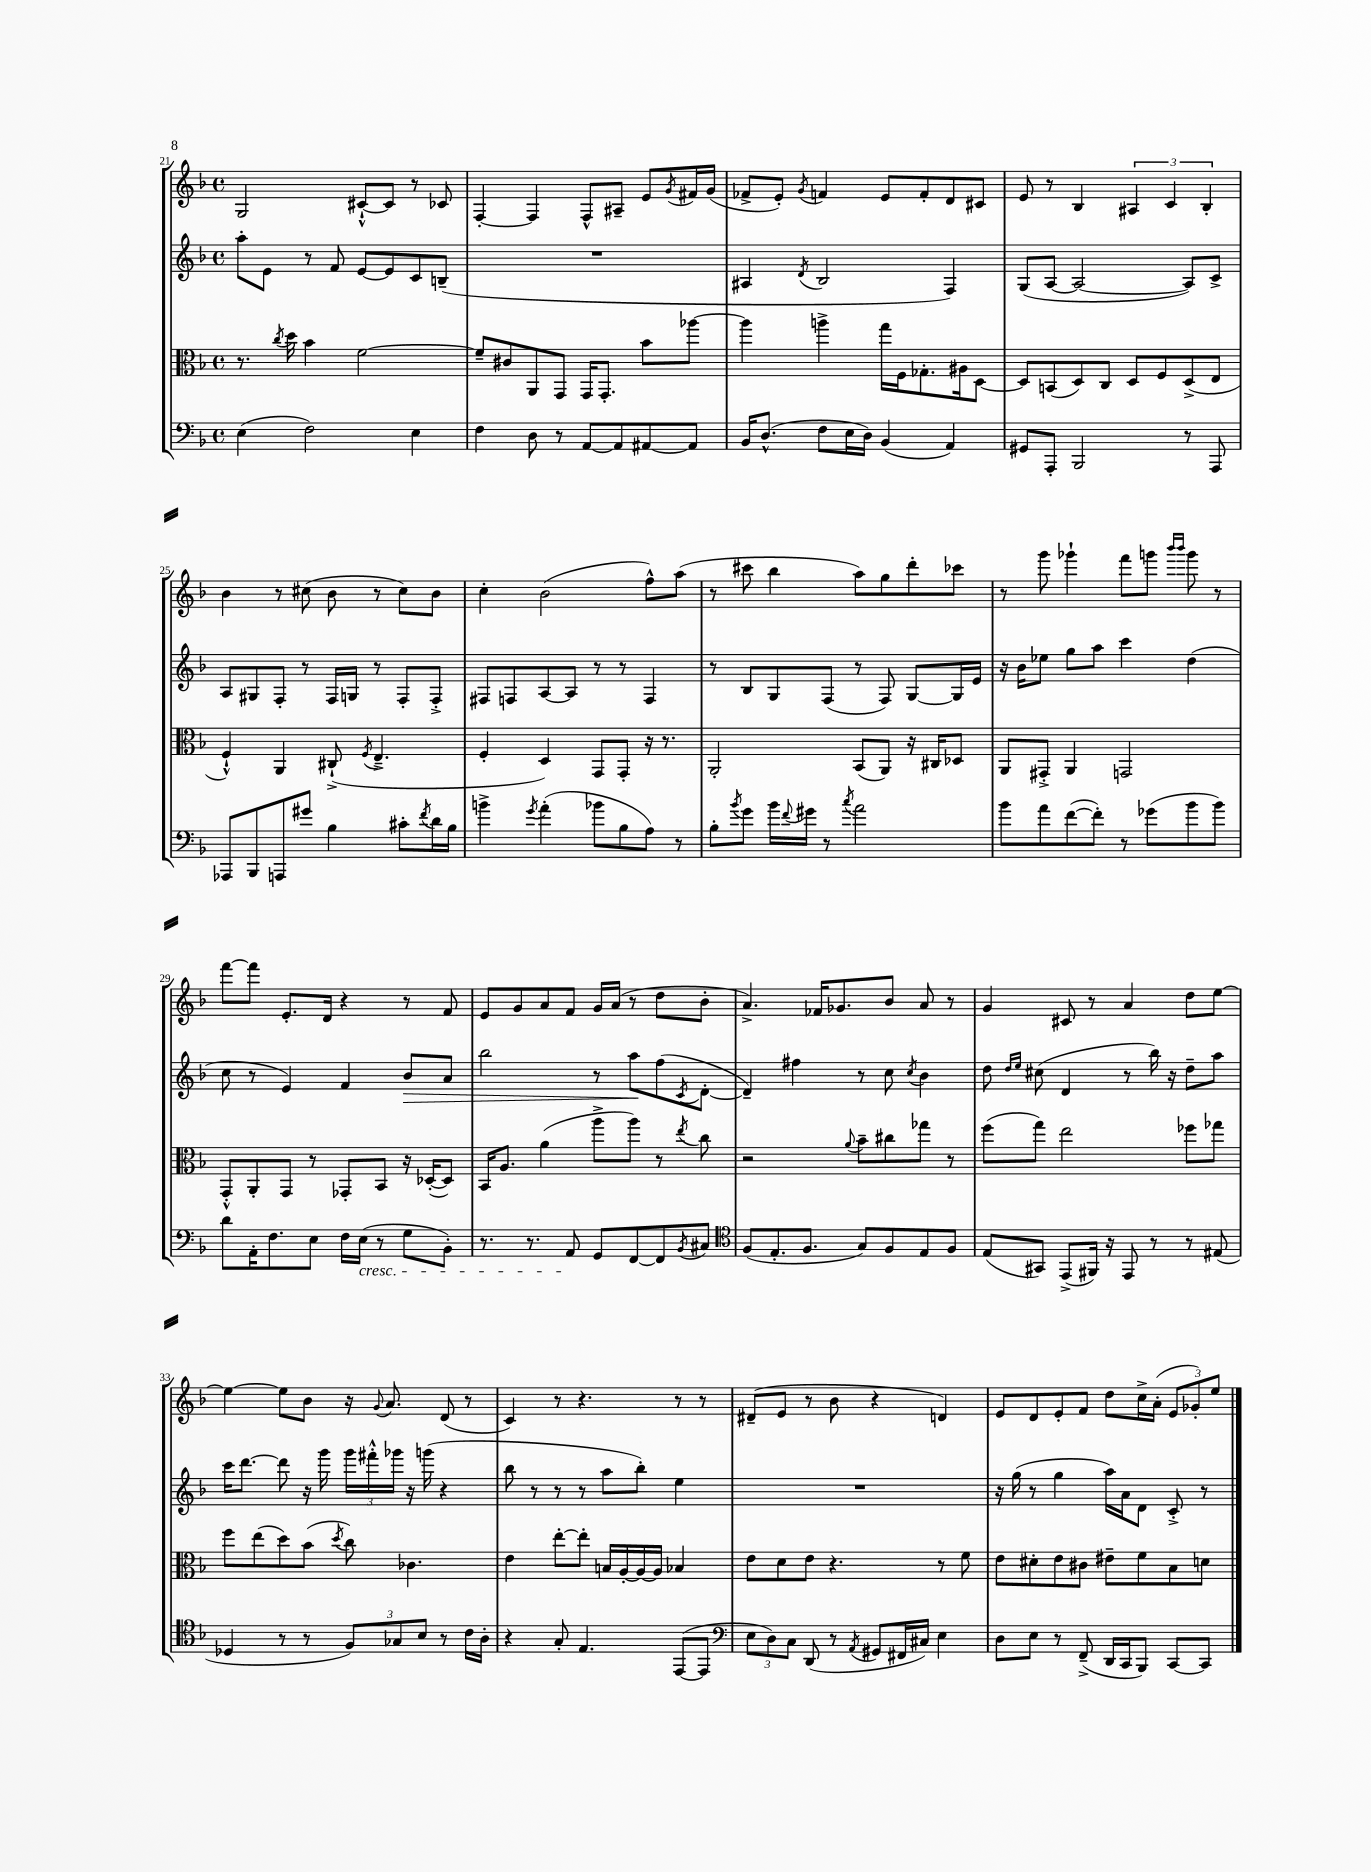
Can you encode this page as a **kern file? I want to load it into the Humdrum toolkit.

**kern	**kern	**kern	**kern
*staff4	*staff3	*staff2	*staff1
*clefF4	*clefC3	*clefG2	*clefG2
*k[b-]	*k[b-]	*k[b-]	*k[b-]
*M4/4	*M4/4	*M4/4	*M4/4
*met(c)	*met(c)	*met(c)	*met(c)
(4E	8.r	8aa'	2G
.	.	8e	.
.	8qcc	.	.
.	16dd	.	.
2F)	4b-	8r	.
.	.	8f	.
.	[2f	[8e	[8c#`^^
.	.	8e]	8c#]
4E	.	8c	8r
.	.	(8B~	8c-
=	=	=	=
4F	8f~]	1r	[4F'
.	8c#	.	.
8D	8AA	.	4F]
8r	8GG	.	.
[8AA	16GG	.	8F^^
.	8.GG'	.	.
8AA]	.	.	8A#~
[8AA#	8b-	.	8e
.	.	.	8qg
8AA#]	[8aa-	.	16f#
.	.	.	(16g
=	=	=	=
16BB-	4aa-]	4A#	8f-^
(8.D^^	.	.	.
.	.	.	8e')
.	.	8qd	8qg
8F	4aa^	2B-	4f
16E	.	.	.
16D)	.	.	.
(4BB-	16gg	.	8e
.	16F	.	.
.	8.G-'	.	8f'
4AA)	.	4F)	8d
.	16A#	.	.
.	[8D	.	8c#
=	=	=	=
8GG#	8D]	(8G	8e
8AAA'	(8BB	[8A	8r
2BBB-	8D)	2A_	4B-
.	8C	.	.
.	8D	.	6A#
.	8F	.	.
.	.	.	6c
8r	(8D^	8A])	.
.	.	.	6B-'
8AAA	8E	8c^	.
=	=	=	=
8AAA-	4F`^^)	8A	4b-
8BBB-	.	8G#	.
8AAA	4AA	8F'	8r
8g#	.	8r	(8cc#
4B-	(8C#`^	16F	8b-
.	.	16G	.
.	8qF	.	.
.	4.E~^	8r	8r
8c#'	.	8F'	8cc#)
8qf	.	.	.
16d	.	8F'^	8b-
16B-	.	.	.
=	=	=	=
4b^	4F'	8F#	4cc'
.	.	8F	.
8qg	.	.	.
(4a'	4D)	[8A	(2b-
.	.	8A]	.
8b-	8GG	8r	.
8B-	8GG'	8r	.
8A)	16r	4F	8ff^^)
.	8.r	.	.
8r	.	.	(8aa
=	=	=	=
8B-'	2AA'	8r	8r
8qb-	.	.	.
8g	.	8B-	8ccc#
16b-	.	8G	4bb-
8qqf	.	.	.
16g#	.	.	.
8r	.	(8F	.
8qcc	.	.	.
2a	(8BB-	8r	8aa)
.	8AA)	8F)	8gg
.	16r	[8G	8ddd'
.	16C#	.	.
.	8D-	16G]	8ccc-
.	.	16e	.
=	=	=	=
8b-	8AA	16r	8r
.	.	16b-	.
8a	8GG#'^	8ee-	8ggg
([8f	4AA	8gg	4ggg-`
8f'])	.	8aa	.
8r	2GG	4ccc	8fff
(8g-	.	.	8ggg
.	.	.	16qqbbb-
.	.	.	16qqbbb-
8b-	.	(4dd	8ggg
8b-)	.	.	8r
=	=	=	=
8d	8GG'^^	8cc	[8fff
16AA'	8AA'	8r	8fff]
8.F	.	.	.
.	8GG	4e)	8.e'
8E	8r	.	.
.	.	.	16d
16F	8GG-'	4f	4r
(16E	.	.	.
8r	8BB-	.	.
8G	16r	8b-	8r
.	([16D-'	.	.
8BB-')	8D-])	8a	8f
=	=	=	=
8.r	16BB-	2bb-	8e
.	8.A	.	.
.	.	.	8g
8.r	.	.	.
.	(4a	.	8a
8AA	.	.	8f
8GG	8aa^	8r	16g
.	.	.	(16a
[8FF	8aa)	8aa	8r
8FF]	8r	(8ff	8dd
8qBB-	8qee	8qc	.
8C#	8cc	[8d'	8b-'
=	=	=	=
*clefC4	*	*	*
(8F	2r	4d~])	4.a^)
8.E'	.	.	.
.	.	4ff#	.
8.F	.	.	.
.	.	.	16f-
.	.	.	8.g-
.	8qqa	.	.
8G)	8b-~	8r	.
8F	8cc#	8cc	8b-
.	.	8qcc	.
8E	8gg-	4b-	8a
8F	8r	.	8r
=	=	=	=
(8E	(8ff	8dd	4g
.	.	16qqdd	.
.	.	16qqee	.
8GG#)	8gg)	(8cc#	.
(8EE^	2ee	4d	8c#
16FF#)	.	.	8r
16r	.	.	.
8EE	.	8r	4a
8r	.	16bb-)	.
.	.	16r	.
8r	8ff-	8dd~	8dd
(8E#	8gg-	8aa	[8ee
=	=	=	=
4D-	8ff	16ccc	4ee_
.	.	[8.ddd	.
.	(8ee	.	.
8r	8dd)	8ddd]	8ee]
8r	(8b-	16r	8b-
.	.	16ggg	.
.	8qdd	.	.
12F)	8cc)	24ggg	16r
.	.	24fff#'^^	.
.	.	.	8qqg
.	.	.	8.a
12G-	.	24ggg-	.
.	4.c-	16r	.
12B-	.	.	.
.	.	(16ggg	.
8r	.	4r	(8d
16c	.	.	8r
16A'	.	.	.
=	=	=	=
4r	4e	8bb-	4c)
.	.	8r	.
8G'	[8ee'	8r	8r
4.E	8ee']	8r	4.r
.	16B	8aa	.
.	[16A'	.	.
.	16A_	8bb-')	.
.	16A]	.	.
([8EE	4B-	4ee	8r
8EE]	.	.	8r
=	=	=	=
*clefF4	*	*	*
12E	8e	1r	(8d#~
12D)	.	.	.
.	8d	.	8e
12C	.	.	.
(8DD	8e	.	8r
8r	4.r	.	8b-
8qAA	.	.	.
8GG#	.	.	4r
16FF#	.	.	.
16C#)	.	.	.
4E	8r	.	4d)
.	8f	.	.
=	=	=	=
8D	8e	16r	8e
.	.	(16gg	.
8E	8d#'	8r	8d
8r	8e	4gg	8e'
(8FF~^	8c#	.	8f
16DD	8e#~	16aa)	8dd
16CC	.	16a	.
8BBB-)	8f	8d	16cc^
.	.	.	(16a'
[8CC	8B-	8c'^	12e
.	.	.	12g-')
8CC]	8d	8r	.
.	.	.	12ee
==	==	==	==
*-	*-	*-	*-
